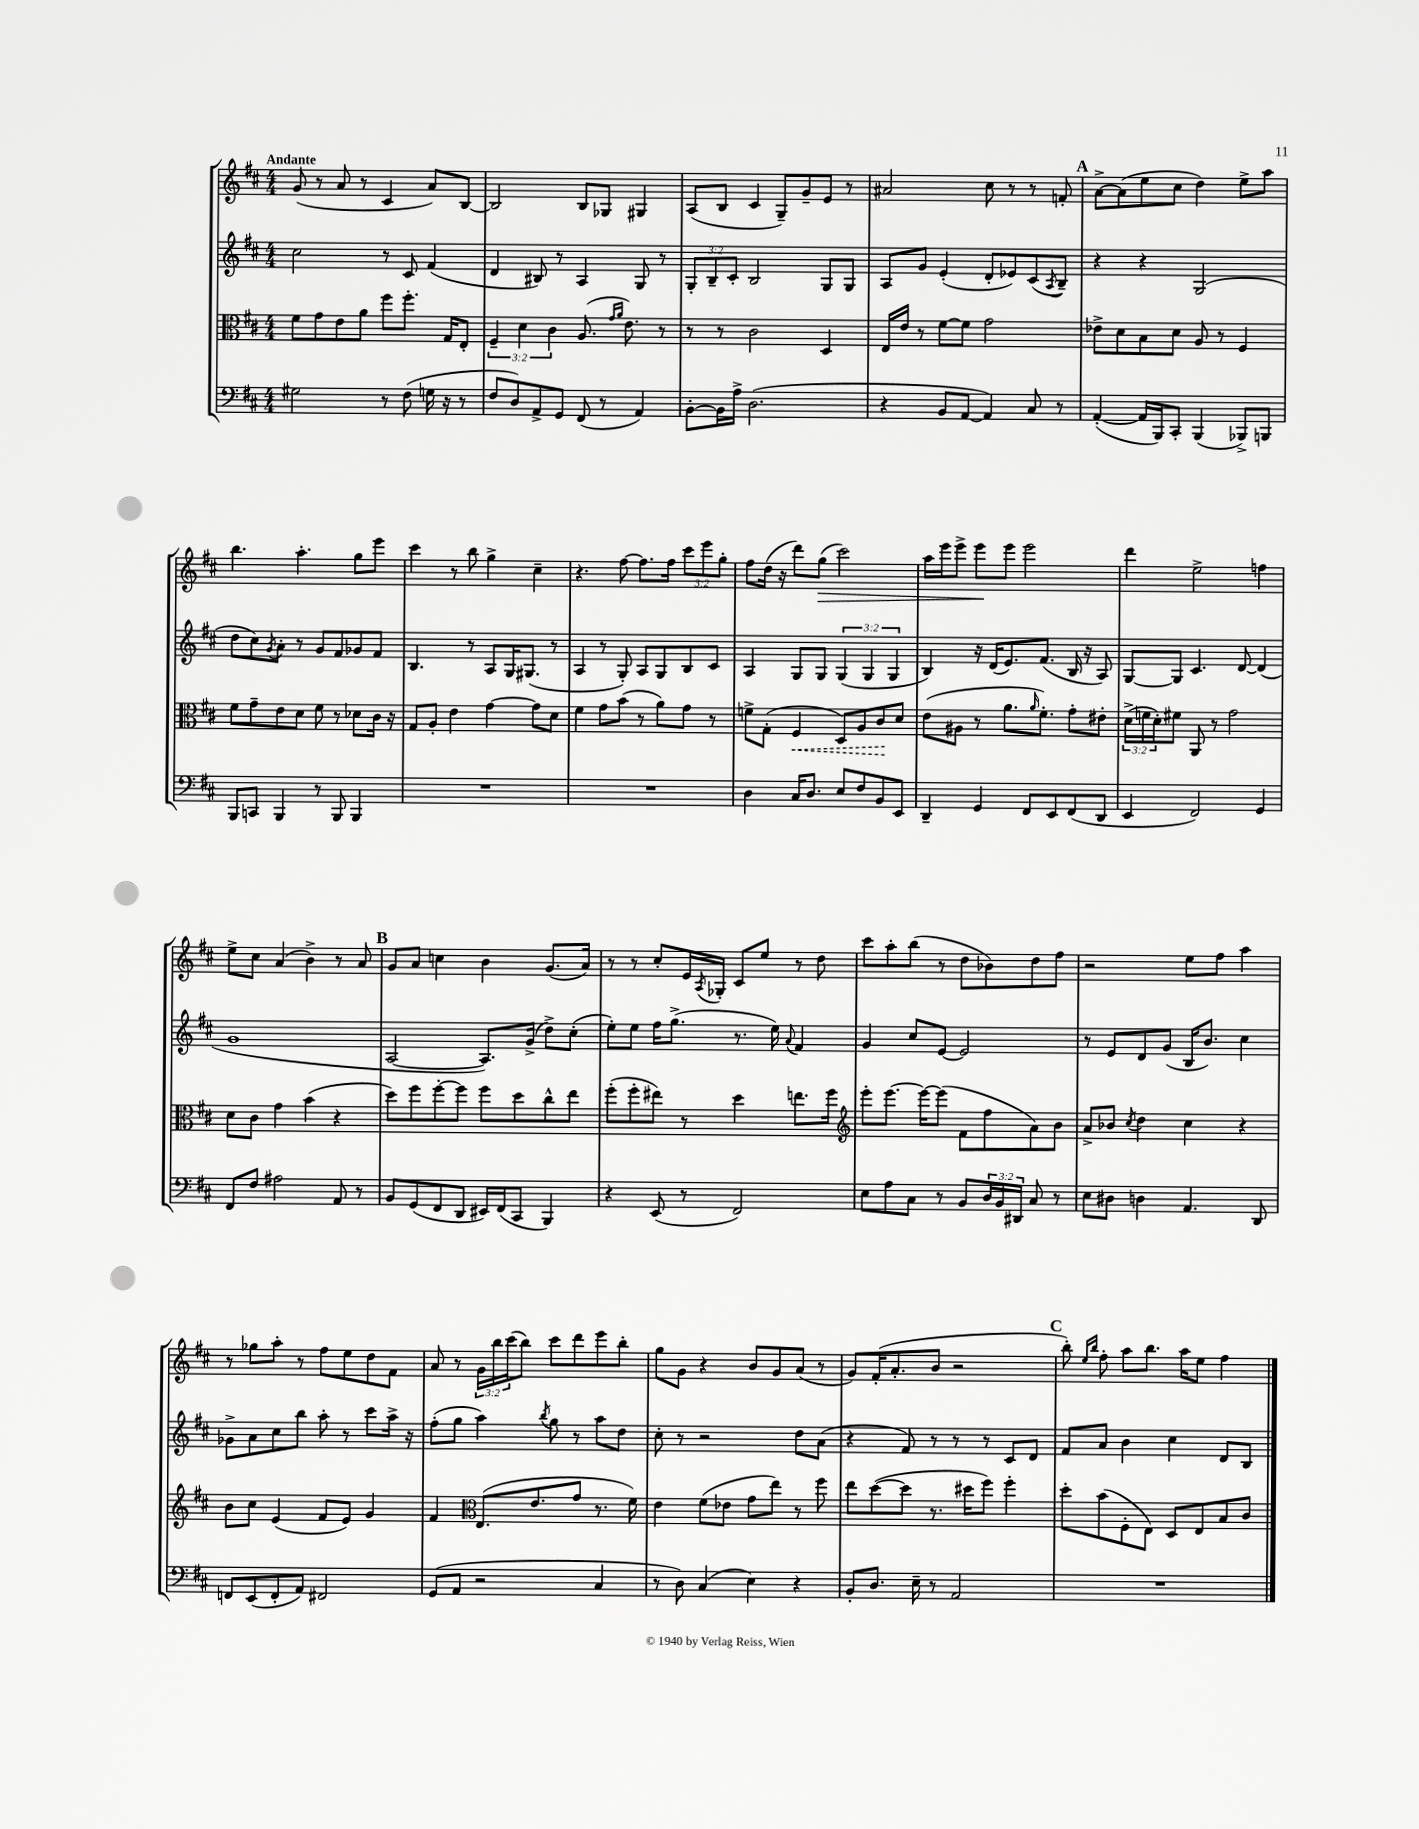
<<
\new StaffGroup <<
\new Staff = "s0" {
    \clef treble \key d \major \numericTimeSignature \time 4/4 \override Staff.TupletNumber.text = #tuplet-number::calc-fraction-text \tempo "Andante"
    g'8( r8 a'8 r8 cis'4 a'8) b8~ |
    b2 b8 ges8 gis4 |
    a8( b8 cis'4 g8--) g'8-- e'8 r8 |
    ais'2 cis''8 r8 r8 f'8-. |
    \mark \markup { \bold "A" } a'8~-> a'8( e''8 cis''8 d''4) e''8-> a''8 |
    b''4. a''4.-. g''8 e'''8 |
    cis'''4 r8 b''8 g''4-> cis''4-- |
    r4. fis''8~ fis''8. fis''16 \tuplet 3/2 { cis'''8 e'''8 g''8-. } |
    fis''8 d''16( r16 d'''8) g''8\>( cis'''2) |
    a''16 e'''16 e'''8-> e'''8\! e'''8 e'''2 |
    d'''4 e''2-> f''4 |
    e''8-> cis''8 a'4( b'4->) r8 a'8 |
    \mark \markup { \bold "B" } g'8 a'8 c''4 b'4 g'8.( a'16) |
    r8 r8 cis''8-. e'16 \acciaccatura { a8 } ges16-. cis'8 e''8 r8 d''8 |
    cis'''8 a''8-. b''8( r8 d''8 bes'8) d''8 fis''8 |
    r2 e''8 fis''8 a''4 |
    r8 ges''8 a''8-. r8 fis''8 e''8 d''8 fis'8 |
    a'8 r8 \tuplet 3/2 { g'16 b''16 cis'''16( } b''8) cis'''8 d'''8 e'''8 b''8-. |
    g''8 g'8 r4 b'8 g'8 a'8( r8 |
    g'8) fis'16-.( a'8.-. b'8 r2 |
    \mark \markup { \bold "C" } b''8-.) \grace { e''16 b''16 } fis''8-. a''8 b''8. a''16 e''8 fis''4 \bar "|." |
}
\new Staff = "s1" {
    \clef treble \key d \major \numericTimeSignature \time 4/4 \override Staff.TupletNumber.text = #tuplet-number::calc-fraction-text
    cis''2 r8 cis'8 fis'4( |
    d'4 bis8) r8 a4 g8 r8 |
    \tuplet 3/2 { g8-. b8-- cis'8-. } b2 g8 g8 |
    a8 g'8 e'4-.( d'8-. ees'8) cis'8( \acciaccatura { a8 } b8--) |
    \mark \markup { \bold "A" } r4 r4 g2( |
    d''8 cis''8) \acciaccatura { g'8 } a'8-. r8 g'8 fis'8 ges'8 fis'8 |
    b4. r8 a8 g16 gis8.( r8 |
    a4 r8 g8-.) a8 g8 b8 cis'8 |
    a4 g8 g8 \tuplet 3/2 { g4( g4 g4 } |
    b4) r16 d'16( e'8.) fis'8.( b16 r16 a8) |
    g8~ g8 cis'4. d'8~ d'4( |
    g'1 |
    \mark \markup { \bold "B" } a2~ a8.) g'16->( d''8->) cis''8-.( |
    e''8-.) e''8 fis''16 g''8.->( r8. e''16) \appoggiatura { a'8 } fis'4 |
    g'4 cis''8 e'8~ e'2 |
    r8 e'8 d'8 g'8( b16 b'8.) cis''4 |
    ges'8-> a'8 cis''8 b''8 a''8-. r8 cis'''8 a''16-> r16 |
    fis''8-.( g''8 a''4) \acciaccatura { b''8 } g''8 r8 a''8 d''8 |
    cis''8-. r8 r2 d''8 a'8( |
    r4 fis'8) r8 r8 r8 cis'8 d'8 |
    \mark \markup { \bold "C" } fis'8 a'8 b'4 cis''4 d'8 b8 \bar "|." |
}
\new Staff = "s2" {
    \clef alto \key d \major \numericTimeSignature \time 4/4 \override Staff.TupletNumber.text = #tuplet-number::calc-fraction-text
    fis'8 g'8 e'8 a'8 fis''8 fis''8.-. g16 e8-. |
    \tuplet 3/2 { fis4-- d'4 cis'4 } a8.( \grace { g'16 a'16 } e'8.) r8 |
    r8 r8 cis'2 d4 |
    e16 e'16 r8 fis'8~ fis'8 g'2 |
    \mark \markup { \bold "A" } ees'8-> d'8 b8 d'8 a8 r8 fis4 |
    fis'8 g'8-- e'8 d'8 fis'8 r8 des'8 cis'16 r16 |
    g8 a8-. e'4 g'4~ g'8 d'8 |
    fis'4 g'8 b'8( r8 a'8) g'8 r8 |
    f'8-> g8-.( \once \override Hairpin.style = #'dashed-line fis4\< d8) a8 cis'8\! d'8 |
    e'8( ais8 r8 a'8. \grace { a'16 } fis'8.-.) g'8-. eis'8-. |
    \tuplet 3/2 { d'16->( f'16 d'16-.) } fis'8 a,8 r8 g'2 |
    d'8 cis'8 g'4 b'4( r4 |
    \mark \markup { \bold "B" } d''8) fis''8 fis''8~-. fis''8 fis''8 d''8 cis''8-^ e''8 |
    fis''8-.( fis''8-. eis''8) r8 d''4 e''8. fis''16 |
    \clef treble e'''8-. e'''8.~ e'''16~ e'''8( fis'8 fis''8 a'8) b'8 |
    a'8-> bes'8 \acciaccatura { cis''8 } d''4 cis''4 r4 |
    b'8 cis''8 e'4( fis'8 e'8) g'4 |
    fis'4 \clef alto e8.( e'8. g'8 r8. fis'16) |
    e'4 fis'8( ees'8 g'8 e''8) r8 fis''8 |
    e''8 d''8~( d''8 r8. dis''16 fis''8) fis''4-. |
    \mark \markup { \bold "C" } d''8-. b'8( fis8-. e8) d8 e8 b8 cis'8 \bar "|." |
}
\new Staff = "s3" {
    \clef bass \key d \major \numericTimeSignature \time 4/4 \override Staff.TupletNumber.text = #tuplet-number::calc-fraction-text
    gis2 r8 fis8( g16 r16 r8 |
    fis8 d8) a,8-> g,8 fis,8( r8 a,4) |
    b,8~-. b,16 a16-> d2.( |
    r4 b,8 a,8~ a,4) cis8 r8 |
    \mark \markup { \bold "A" } a,4~-.( a,16 b,,16) cis,8-. b,,4( bes,,8->) b,,8 |
    b,,8 c,8 b,,4 r8 b,,8 b,,4 |
    R1 |
    R1 |
    d4 cis16 d8. e8 fis8 b,8 e,8 |
    d,4-- g,4 fis,8 e,8 fis,8( d,8 |
    e,4 fis,2) g,4 |
    fis,8 fis8 ais2 a,8 r8 |
    \mark \markup { \bold "B" } b,8 g,8( fis,8 d,8 eis,16) fis,16( cis,8 b,,4) |
    r4 e,8( r8 fis,2) |
    e8 a8 cis8 r8 b,8 \tuplet 3/2 { d16 b,16 dis,16 } cis8 r8 |
    e8 dis8 d4 a,4. d,8 |
    f,8 e,8( f,8-. a,8) fis,2 |
    g,8( a,8 r2 cis4 |
    r8 d8) cis4( e4) r4 |
    b,8-. d8. e16-- r8 a,2 |
    \mark \markup { \bold "C" } R1 \bar "|." |
}
>>
>>
\layout { \context { \Score \remove "Bar_number_engraver" } }
